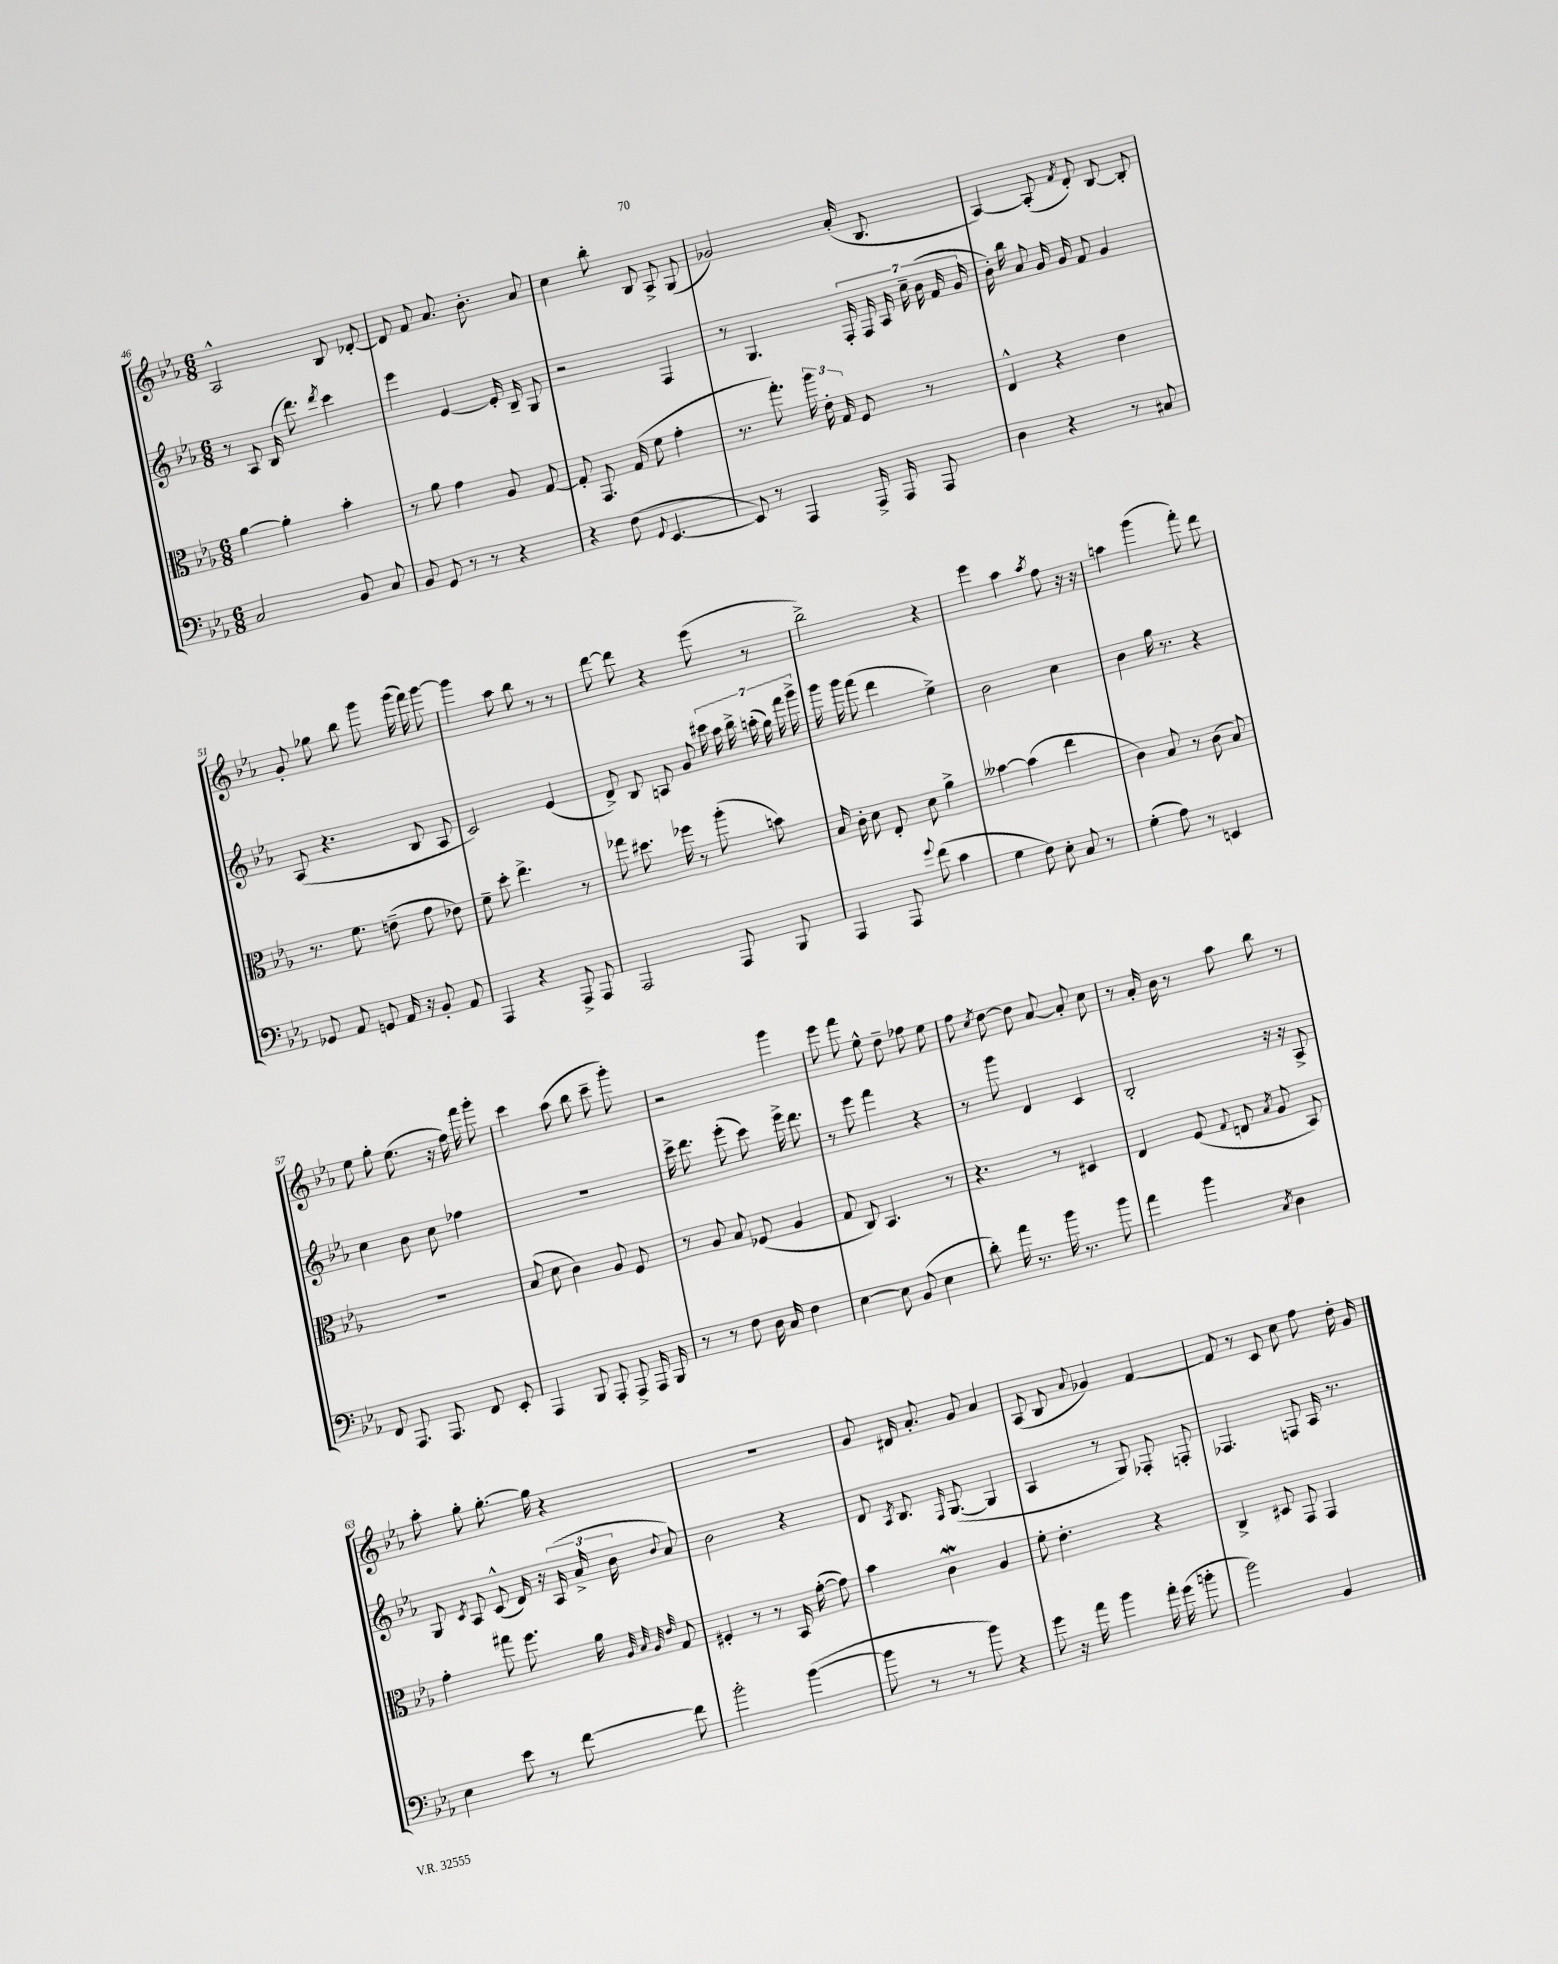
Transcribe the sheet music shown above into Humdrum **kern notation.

**kern	**kern	**kern	**kern
*part4	*part3	*part2	*part1
*staff4	*staff3	*staff2	*staff1
*clefF4	*clefC3	*clefG2	*clefG2
*k[b-e-a-]	*k[b-e-a-]	*k[b-e-a-]	*k[b-e-a-]
*M6/8	*M6/8	*M6/8	*M6/8
=46	=46	=46	=46
2C/	[4a-\	8r	2A-^^/
.	.	8A-/	.
.	4a-'\]	(16B-/	.
.	.	8.ddd\)	.
.	.	8qddd/	.
8BB-/	4b-'\	4ccc\	8B-/
8C/	.	.	[8d-X'/
=47	=47	=47	=47
8BB-/	8r	4eee-\	8d-/]
8GG/	8a-\	.	8f/
8r	4g\	[4e-/	8.a-/
8r	.	.	.
.	.	.	8.b-'\
4r	8A-/	16e-'/]	.
.	.	16B-~/	.
.	[8G/	8G/	8a-/
=48	=48	=48	=48
4r	8G'/]	2r	4cc\
.	8.GG/	.	.
(8F\	.	.	8bb-'\
.	(16G/	.	.
8qqGG/	.	.	.
[4.EE-/	8f\	.	8B-/
.	4g'\	4F/	8A-^/
.	.	.	(8G/
=49	=49	=49	=49
8EE-/])	8.r	8r	2g-X/)
8r	.	4.G/	.
.	8.gg'\)	.	.
4AAA-/	.	.	.
.	24aa-\	.	.
.	24e-'\	.	.
.	24G/	.	.
16AAA-^/	8F/	28F'/	(16a-'/
.	.	28F/	.
16AAA-/	.	.	8.B-/
.	.	28A-/	.
.	.	28cc~\	.
8AAA-/	8r	.	.
.	.	(28b-\	.
.	.	28f/	.
.	.	28g/	.
=50	=50	=50	=50
4D\	4E-^^/	16b-'\)	[4A-/)
.	.	16bb-\	.
.	.	8a-/	.
4r	4r	16g/	(8A-'/]
.	.	16g/	.
.	.	.	8qf/
.	.	8f/	8d'/)
8r	4e-\	4g/	[8B-/
8C#X/	.	.	8B-'/]
!!LO:LB:g=z
=51	=51	=51	=51
8GG-X/	8.r	(8A-/	8g'/
8AA-/	.	4.r	8gg-X\
.	8.f\	.	.
8GGn/	.	.	8bb-\
16AA-/	(8en~\	.	8ggg\
16r	.	.	.
8BB-'/	8g\	8B-/	(16ggg\
.	.	.	16fff\)
8AA-/	8e-X\)	8A-/	[8ggg\
=52	=52	=52	=52
4AAA-/	8f~\	2c/)	4ggg\]
.	8dd'\	.	.
4r	4.ee-^\	.	8aa-\
.	.	.	8bb-\
8AAA-^/	.	(4e-/	8r
8AAA-/	8r	.	8r
=53	=53	=53	=53
2AAA-/	8gg-X\	8d^/)	[8ddd\
.	8.dd#X\	8B-/	8ddd\]
.	.	8An/	4r
.	16ff-X\	.	.
.	8r	8g/	.
8AAA-/	(8aa-'\	28ccc#X\	(8eee-\
.	.	28aa-\	.
.	.	28bb-^\	.
.	.	(28aan'\	.
8BBB-/	8bn\)	.	8r
.	.	28gg\)	.
.	.	28fff\	.
.	.	28ggg^\	.
=54	=54	=54	=54
4AAA-/	16B-/	16ggg\	2bb-^\)
.	16c'\	16ggg\	.
.	8d\	(8fff\	.
8AAA-/	8E-'/	4ddd\	.
8qqg/	.	.	.
(8f\	8d\	.	.
4c\	4a-^\	4ee-^\)	4r
=55	=55	=55	=55
4G\	[4b--X\	2b-\	4eee-\
8F\)	(4b--\]	.	4aa-\
8E-'\	.	.	.
.	.	.	8qaa-/
8C/	4ee-\	4cc\	8ff\
8r	.	.	16r
.	.	.	16r
=56	=56	=56	=56
(4G'\	4c\)	4b-\	4aan\
8A-\)	8B-/	16gg\	(4ggg\
.	.	8.r	.
8r	8r	.	.
4EEn/	(8c\	4r	8fff'\)
.	8B-/)	.	8ddd\
!!LO:LB:g=z
=57	=57	=57	=57
8FF/	2.r	4cc\	8ee-\
8.AAA-/	.	.	8gg'\
.	.	8b-\	(8.ee-\
8.AAA-/	.	.	.
.	.	8cc\	.
.	.	.	16r
8FF/	.	4ff-X\	16ff\)
.	.	.	16fff\
8EE-'/	.	.	8ggg'\
=58	=58	=58	=58
4AAA-/	(8B-/	2.r	4ccc\
.	8d\	.	.
8BBB-/	4c\)	.	(8aa-\
8AAA-'/	.	.	8bb-\
8AAA-^/	8A-/	.	8ccc~\
16AAA-/	8F/	.	8ggg'\)
16BBB-/	.	.	.
=59	=59	=59	=59
8r	8r	16ccc^\	2r
.	.	8.ddd\	.
8r	8A-/	.	.
8F\	8B-/	(8eee-'\	.
16D\	(8F-X/	8ccc\)	.
16C/	.	.	.
4F\	4A-/	16eee-^\	4ggg\
.	.	8.ddd\	.
=60	=60	=60	=60
[4E-\	8G/	8r	8eee-\
.	8C/)	8eee-\	8fff\
8E-\]	4.BB-/	4fff\	8ee-^^\
(8BB-/	.	.	8dd~\
4E-\	.	4r	8ff-X\
.	8r	.	8ee-\
=61	=61	=61	=61
8d'\)	4.r	8r	8ff\
.	.	.	8qcc/
16a-\	.	8ggg\	[8dd\
8.r	.	.	.
.	.	4d/	8dd\]
16b-\	8r	.	[8a-/
8.r	.	.	.
.	4D#X/	4c/	8a-'/]
8b-\	.	.	8cc\
=62	=62	=62	=62
4a-\	4E-/	2B-'/	8r
.	.	.	16a-'/
.	.	.	16b-\
4b-\	(8F/	.	8r
.	8qqG/	.	.
.	8En/	.	8aa-\
8qC/	8qB-/	.	.
4D\	8A-/	16r	8bb-\
.	.	16r	.
.	8BB-/)	8A-^/	8r
!!LO:LB:g=z
=63	=63	=63	=63
4E-\	4g'\	8G/	8aa-'\
.	.	8qc/	.
.	.	8A-/	8gg'\
8e-\	8gg#X\	(8c^^/	[8.gg'\
8r	8.ff\	16d/)	.
.	.	16r	16gg\]
[8f\	.	(24A-/	4r
.	.	24a-^/	.
.	16a-\	.	.
.	.	24b-\	.
.	32qqA-/	.	.
.	32qqB-/	.	.
.	32qqA-/	.	.
.	32qqe-/	8qqb-/	.
8f\]	8G/	8a-/)	.
=64	=64	=64	=64
2b-'\	4F#X'/	2b-\	2.r
.	8r	.	.
.	8r	.	.
([4b-\	16BB-/	4r	.
.	([16g'\	.	.
.	8g\])	.	.
=65	=65	=65	=65
8b-\]	4b-\	8d/	8g/
.	.	8qA-/	.
8r	.	8.B-/	16d#X/
.	.	.	8.a-'/
8r	4cW\	.	.
.	.	16qqF/	.
.	.	([8.G/	.
8b-\)	.	.	8g/
4r	4A-/	4G/]	4a-/
=66	=66	=66	=66
8g\	8f'\	4A-/	(8A-/
16r	4.e-'\	.	8B-/
16a-\	.	.	.
.	.	.	8qqa-/
4b-\	.	8r	4g-X/)
.	.	8G/)	.
16a-'\	4r	8F-X'/	[4f/
(16g\	.	.	.
8bn'\	.	8Fn'/	.
=67	=67	=67	=67
2b-\)	4C^/	4.F-X/	8f/]
.	.	.	8r
.	8D#X/	.	8c/
.	8GG/	8Fn/	8cc\
4BB-/	4GG/	16A-/	8ff\
.	.	8.r	.
.	.	.	16dd'\
.	.	.	16g/
==	==	==	==
*-	*-	*-	*-
